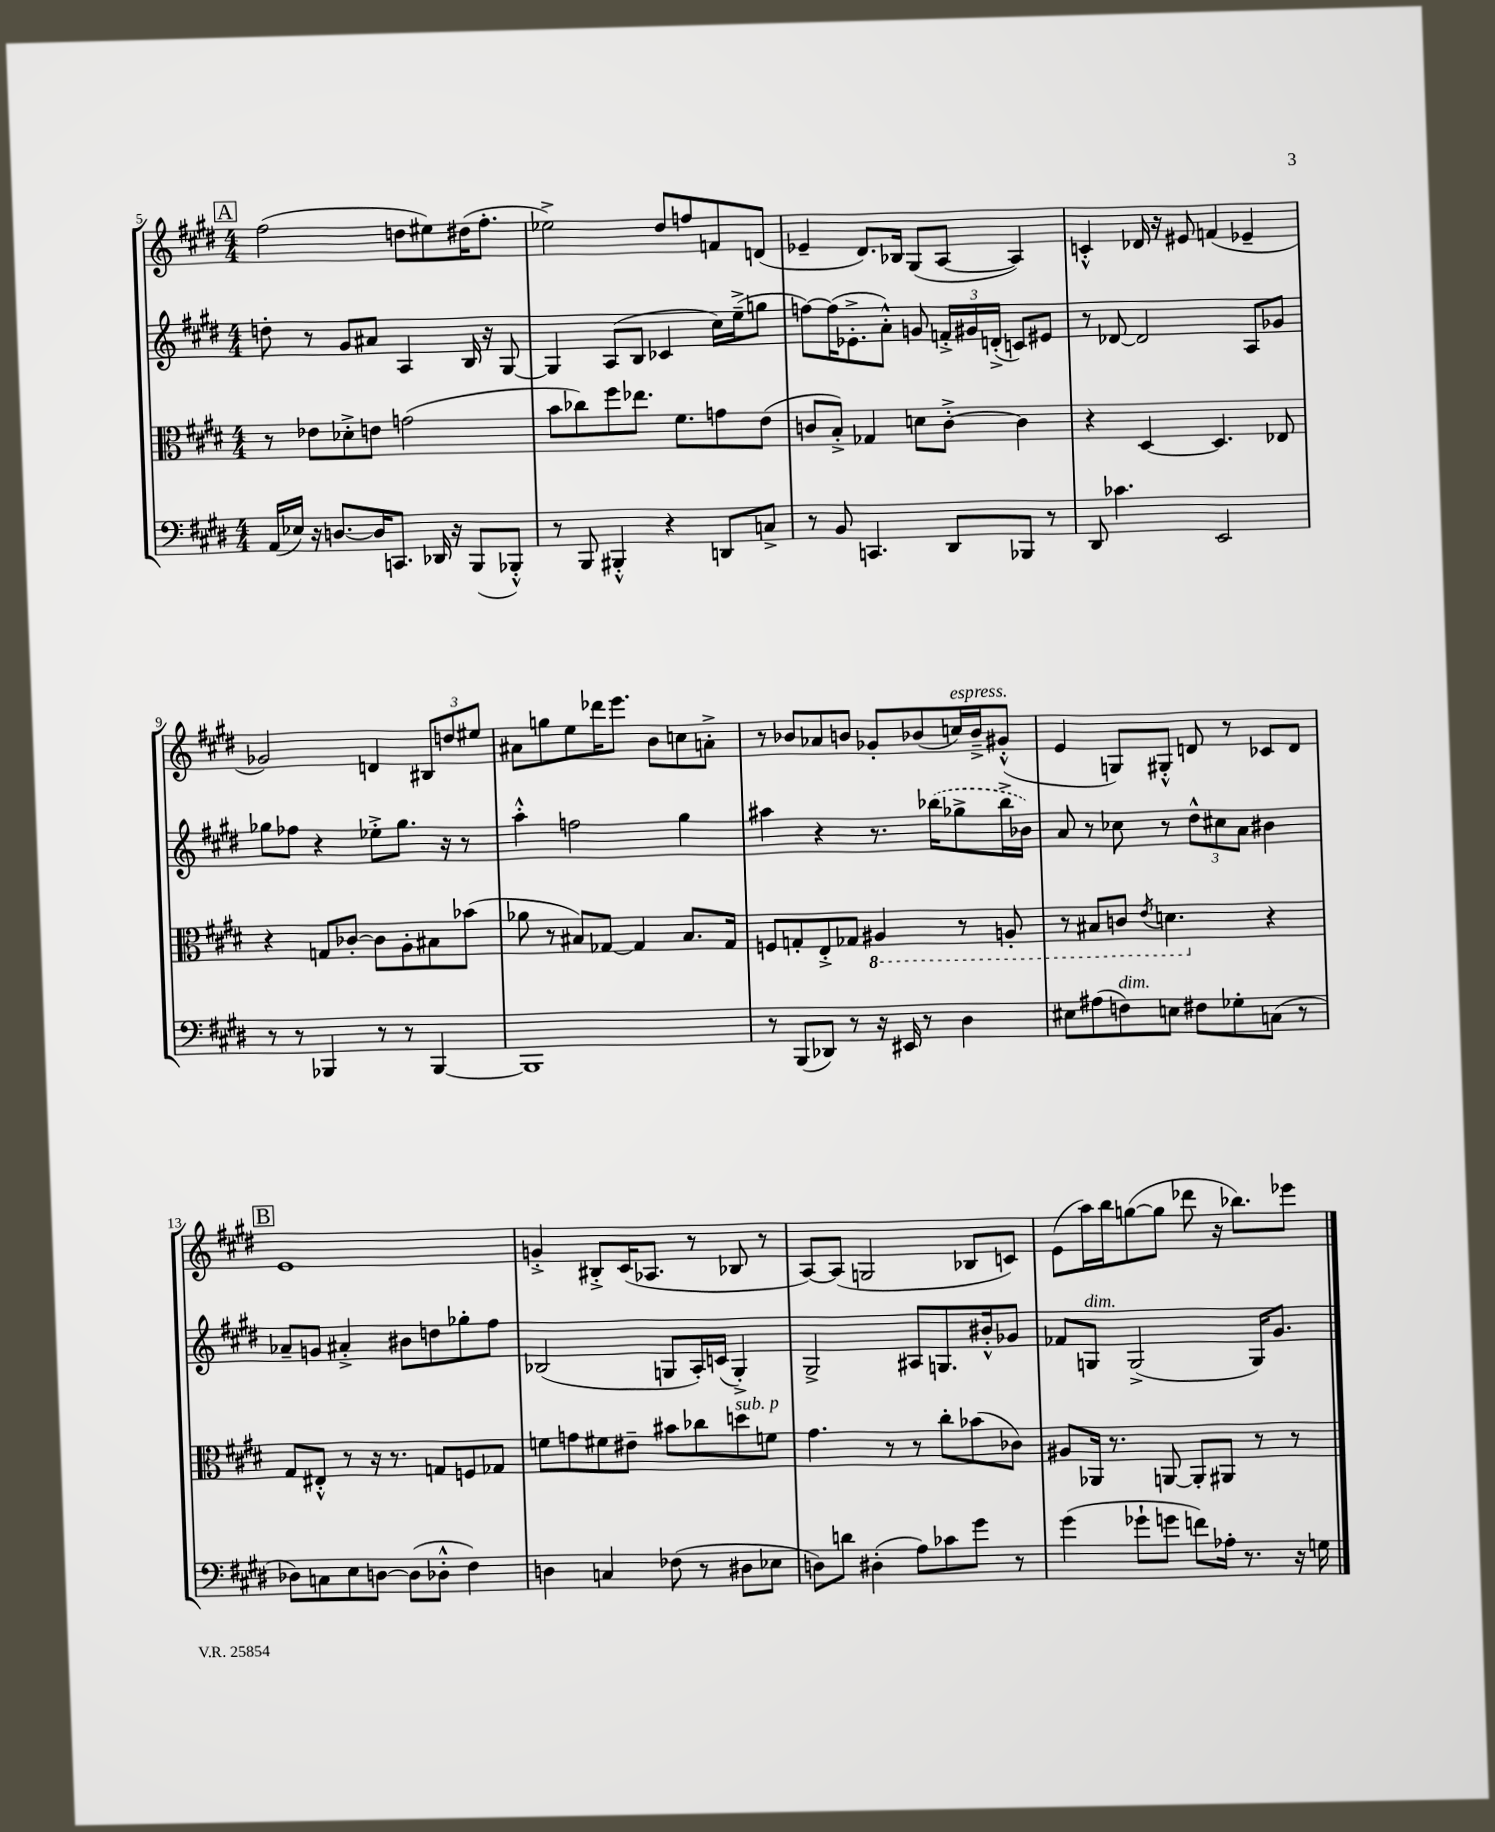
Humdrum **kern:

**kern	**kern	**kern	**kern
*staff4	*staff3	*staff2	*staff1
*clefF4	*clefC3	*clefG2	*clefG2
*k[f#c#g#d#]	*k[f#c#g#d#]	*k[f#c#g#d#]	*k[f#c#g#d#]
*M4/4	*M4/4	*M4/4	*M4/4
(16AA	8r	8dd'	(2ff#
16E-)	.	.	.
16r	8e-	8r	.
[8.D	.	.	.
.	8d-'^	8g#	.
16D]	8e	8a#	.
8.CC	.	.	.
.	(2g	4A	8dd
16DD-	.	.	8ee#)
16r	.	.	.
(8BBB	.	16B	(16dd#
.	.	16r	8.ff#'
8BBB-'^^)	.	[8G#	.
=	=	=	=
8r	8b	4G#]	2ee-^)
8BBB	8cc-)	.	.
4BBB#'^^	8ff#	(8A	.
.	8.ee-	8B	.
4r	.	4c-	8dd#
.	8.f#	.	.
.	.	.	8ff
8DD	8g	16cc#)	8f
.	.	(16ee~^	.
8C^	(8e	8gg	(8d
=	=	=	=
8r	8c	[8ff)	4e-~
8BB	8B'^)	(16ff]	.
.	.	8.e-'^	.
4.CC	4G-	.	8.d#)
.	.	8a'^^)	.
.	.	.	16B-
.	8d	8g	(8G#
8DD#	[8c'^	24f'^	[8A
.	.	24g#	.
.	.	(24d'^	.
8BBB-	4c]	8c)	4A])
8r	.	8e#	.
=	=	=	=
8DD#	4r	8r	4c'^^
4.c-	.	[8d-	.
.	[4D#	2d-]	16d-
.	.	.	16r
.	.	.	8e#
2EE	4.D#]	.	(4f
.	.	8A	4e-~
.	8E-	8g-	.
=	=	=	=
8r	4r	8gg-	2g-)
8r	.	8ff-	.
4BBB-	8G	4r	.
.	[8c-'	.	.
8r	8c-]	8ee-'^	4d
8r	8A'	8.gg-	.
[4BBB-	8B#	.	12B#
.	.	16r	.
.	.	.	12dd
.	(8b-	8r	.
.	.	.	12ee#
=	=	=	=
1BBB-]	8a-	4aa'^^	8a#
.	8r	.	8gg
.	8B#)	2ff	8ee
.	[8G-	.	16ddd-
.	.	.	8.eee
.	4G-]	.	.
.	.	.	8b
.	8.B#	4gg#	8cc
.	.	.	8a'^
.	16G-	.	.
=	=	=	=
8r	8F	4aa#	8r
(8BBB	8G'	.	8b-
8DD-)	8E'^	4r	8a-
8r	8G-	.	8b
16r	4AA#	8.r	8g-'
16EE#	.	.	.
8r	.	.	(8b-
.	.	(16bb-	.
4D#	8r	8gg-^	16cc)
.	.	.	16b-~^
.	8AA'	16bb-^	(8g#'^^
.	.	16b-)	.
=	=	=	=
8E#	8r	8a	4e
(8A#	8BB#	8r	.
8F)	8C	8cc-	8G)
.	8qE	.	.
8E	4.D	8r	8G#'^^
8F#	.	12dd#^^	8d
.	.	12cc#	.
8G-'	.	.	8r
.	.	12a	.
(8C	4r	4b#	8c-
8r	.	.	8d
=	=	=	=
8D-)	8G#	8a-~	1e
8C	8E#'^^	8g	.
8E	8r	4a#'^	.
[8D	16r	.	.
.	8.r	.	.
(8D]	.	8b#	.
8D-'^^	8G	8dd	.
4F#)	8F	8gg-'	.
.	8G-	8ff#	.
=	=	=	=
4D	8f	(2B-	4g'^
.	8g	.	.
4C	8f#	.	8B#'^
.	8e#~	.	(16c#
.	.	.	8.A-
(8F-	8b#	8G	.
8r	8cc-	16A')	8r
.	.	(16c	.
8D#	8dd	4G'^)	8B-
8E-	8f	.	8r
=	=	=	=
8D)	4.g#	2G#^	[8A)
8d	.	.	(8A]
(4D#'	.	.	2G
.	8r	.	.
8A)	8r	8A#	.
8c-	8cc#'	8.G	.
8g#	(8b-	.	8B-
.	.	16b#'^^	.
8r	8c-)	8g-	8c)
=	=	=	=
(4g#	8A#	8f-	(8e
.	16AA-	8G	16aa)
.	8.r	.	16bb
8g-`	.	(2G^	([8gg
8g	[8AA	.	8gg]
8f)	8AA']	.	8ddd-
16A-'	8AA#	.	16r
8.r	.	.	8.bb-)
.	8r	16G)	.
.	.	8.g#	.
16r	8r	.	8eee-
16G	.	.	.
==	==	==	==
*-	*-	*-	*-
